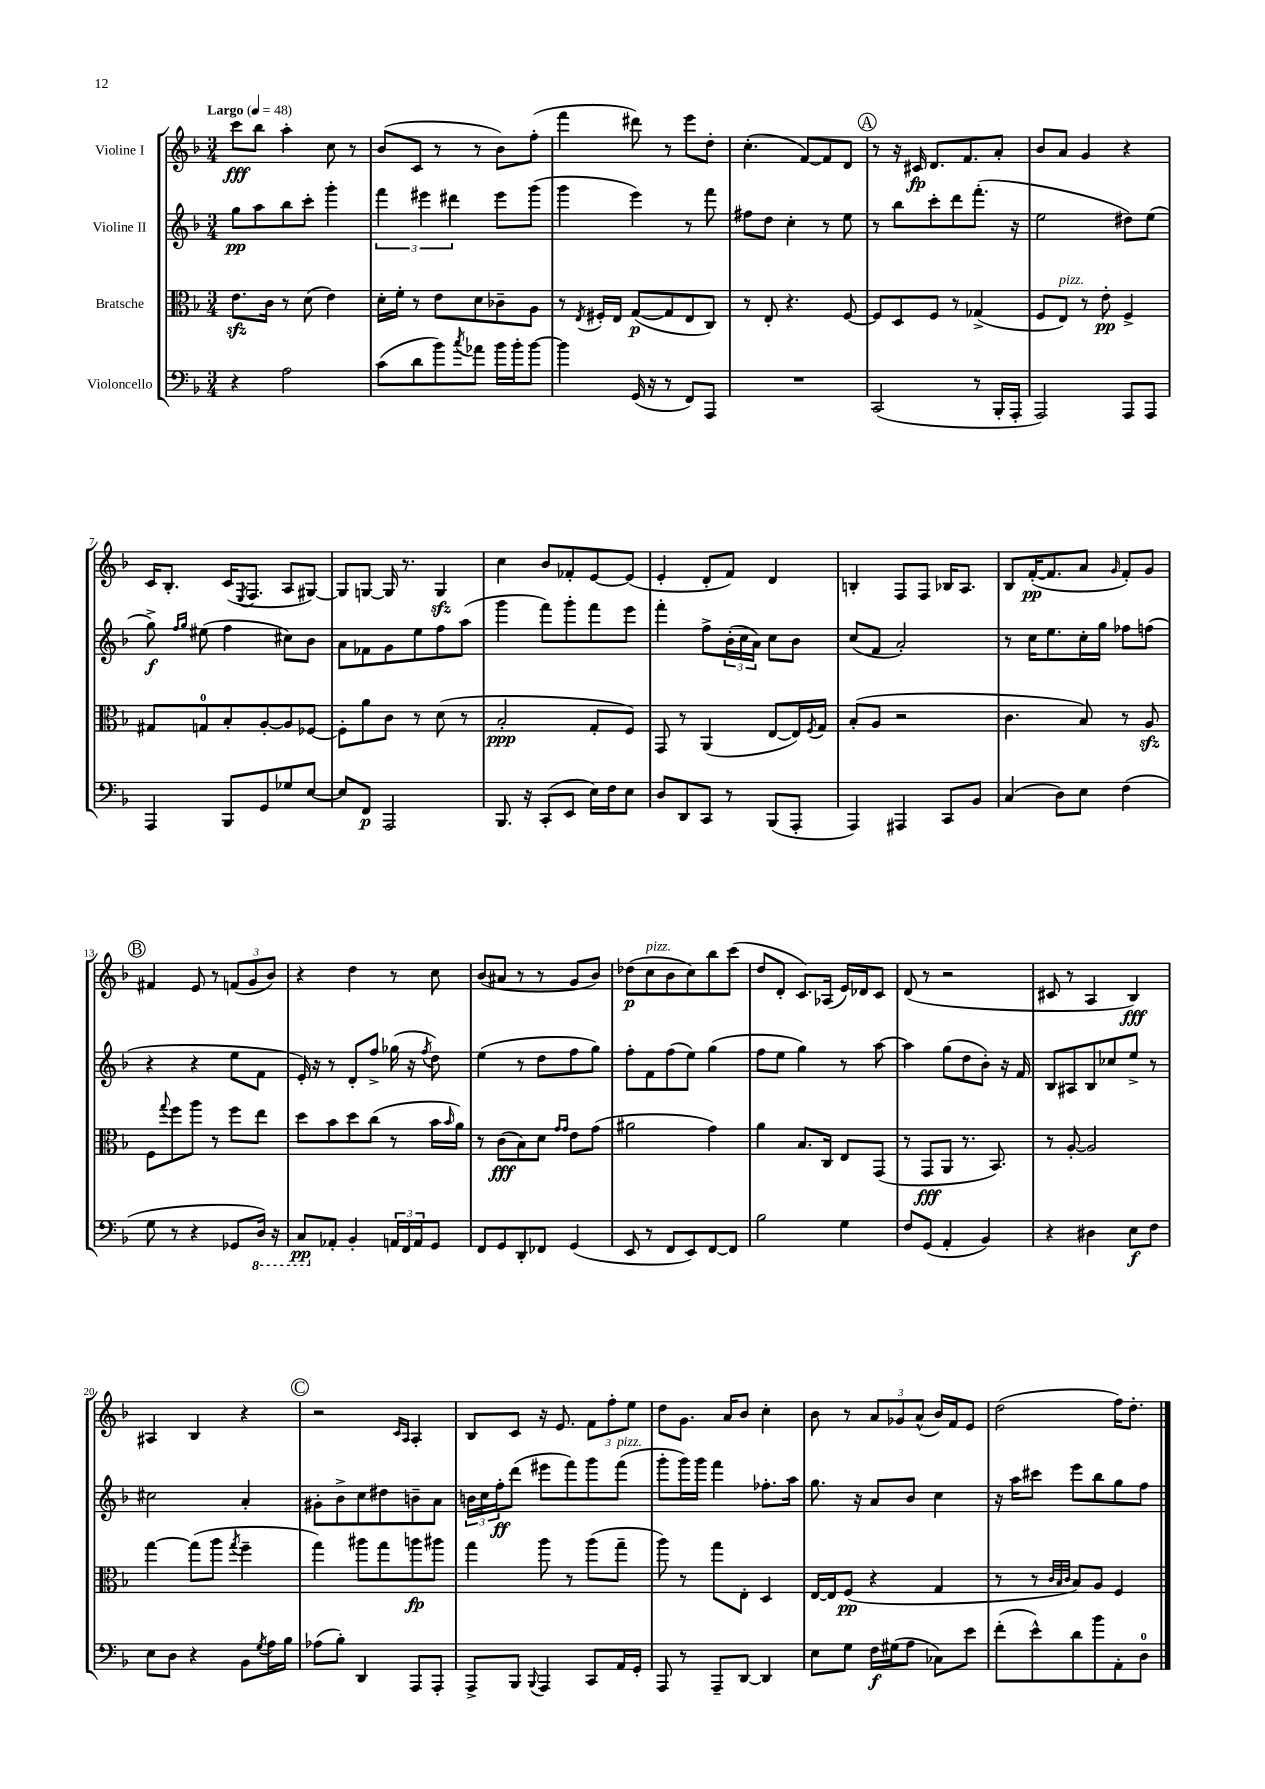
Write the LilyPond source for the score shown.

<<
\new StaffGroup <<
\new Staff = "s0" \with { instrumentName = "Violine I" } {
    \clef treble \key f \major \numericTimeSignature \time 3/4 \tempo "Largo" 4 = 48
    c'''8\fff bes''8 a''4-. c''8 r8 |
    bes'8( c'8 r8 r8 bes'8) f''8-.( |
    f'''4 dis'''8) r8 e'''8 d''8-. |
    c''4.-.( f'8~) f'8 d'8 |
    \mark \markup { \circle "A" } r8 r16 cis'16\fp d'8. f'8. a'8-. |
    bes'8 a'8 g'4 r4 |
    c'16 bes8.-. c'16( \acciaccatura { e8 } f8. a8 gis8~) |
    gis8 g8~ g16 r8. g4\sfz |
    c''4 bes'8 fes'8-. e'8~ e'8( |
    e'4-. d'8-. f'8) d'4 |
    b4-. f8 f8 bes16 a8. |
    bes8 f'16~-.\pp( f'8. a'8 \grace { g'16 } f'8-.) g'8 |
    \mark \markup { \circle "B" } fis'4 e'8 r8 \tuplet 3/2 { f'8( g'8 bes'8) } |
    r4 d''4 r8 c''8 |
    bes'8( ais'8 r8 r8 g'8 bes'8) |
    des''8\p( c''8^\markup { \italic "pizz." } bes'8 c''8) bes''8 c'''8( |
    d''8 d'8-. c'8.) aes16( e'16) des'16 c'8 |
    d'8( r8 r2 |
    cis'8 r8 a4 bes4\fff) |
    ais4 bes4 r4 |
    \mark \markup { \circle "C" } r2 \grace { c'16 a16 } a4-. |
    bes8 c'8 r16 e'8. \tuplet 3/2 { f'8 f''8-. e''8 } |
    d''8 g'8. a'16 bes'8 c''4-. |
    bes'8 r8 \tuplet 3/2 { a'8 ges'8 a'8-^( } bes'16) f'16 e'8 |
    d''2( f''16) d''8.-. \bar "|." |
}
\new Staff = "s1" \with { instrumentName = "Violine II" } {
    \clef treble \key f \major \numericTimeSignature \time 3/4
    g''8\pp a''8 bes''8 c'''8-. g'''4-. |
    \tuplet 3/2 { f'''4 eis'''4 dis'''4 } eis'''8 g'''8( |
    g'''4 e'''4) r8 f'''8 |
    fis''8 d''8 c''4-. r8 e''8 |
    \mark \markup { \circle "A" } r8 bes''8 c'''8-. d'''8 f'''8.-.( r16 |
    e''2 dis''8) e''8( |
    g''8->\f) \grace { f''16 g''16 } eis''8( f''4 cis''8) bes'8 |
    a'8 fes'8 g'8 e''8 f''8 a''8( |
    g'''4 f'''8) g'''8-. f'''8 e'''8 |
    f'''4-. f''8-> \tuplet 3/2 { bes'16-.( c''16 a'16) } c''8 bes'8 |
    c''8( f'8 a'2-.) |
    r8 c''16 e''8. c''16-. g''16 fes''8 f''8( |
    \mark \markup { \circle "B" } r4 r4 e''8 f'8 |
    e'16-.) r16 r8 d'8-. f''8-> ges''16( r16 \acciaccatura { f''8 } d''8) |
    e''4( r8 d''8 f''8 g''8) |
    f''8-. f'8 f''8( e''8) g''4( |
    f''8 e''8 g''4) r8 a''8~ |
    a''4 g''8( d''8 bes'8-.) r16 f'16 |
    bes8 ais8 bes8 ces''8 e''8-> r8 |
    cis''2 a'4-. |
    \mark \markup { \circle "C" } gis'8-. bes'8-> c''8 dis''8 b'8-- a'8 |
    \tuplet 3/2 { b'16 c''16 f''16-.\ff } d'''8( eis'''8 f'''8) g'''8 f'''8^\markup { \italic "pizz." }( |
    g'''8-. g'''16) g'''16 f'''4 fes''8.-. a''16 |
    g''8. r16 a'8 bes'8 c''4 |
    r16 a''16 cis'''8 e'''8 bes''8 g''8 f''8 \bar "|." |
}
\new Staff = "s2" \with { instrumentName = "Bratsche" } {
    \clef alto \key f \major \numericTimeSignature \time 3/4
    e'8.\sfz c'16 r8 d'8( e'4) |
    d'16-. f'16-. r8 e'8 d'8 ces'8-- a8 |
    r8 \acciaccatura { e8 } fis16-. e16 g8~\p( g8 e8 c8) |
    r8 e8-. r4. f8~ |
    \mark \markup { \circle "A" } f8 d8 f8 r8 ges4->( |
    f8 e8^\markup { \italic "pizz." }) r8 e'8-.\pp f4-> |
    gis8 g8-0 bes8-. a8~-. a8 fes8~ |
    fes8-. a'8 c'8 r8 d'8( r8 |
    bes2-.\ppp g8-. f8) |
    g,8 r8 a,4( e8~ e16) \acciaccatura { f8 } g16 |
    bes8-.( a8 r2 |
    c'4. bes8) r8 a8\sfz |
    \mark \markup { \circle "B" } f8 \appoggiatura { g''8 } f''8 a''8 r8 f''8 e''8 |
    d''8 bes'8 d''8 c''8( r8 bes'16 \grace { bes'16 } a'16) |
    r8 c'8\fff( bes8) d'8 \grace { g'16 g'16 } e'8 g'8( |
    ais'2 g'4) |
    a'4 bes8. c16 e8 g,8( |
    r8 g,8\fff a,8 r8. bes,8.) |
    r8 a8~-. a2 |
    g''4~ g''8( a''8 \acciaccatura { g''8 } f''4-- |
    \mark \markup { \circle "C" } g''4) ais''8 g''8 a''8\fp ais''8 |
    g''4 a''8 r8 a''8( g''8-- |
    a''8) r8 g''8 e8-. d4 |
    e16~ e16 f8\pp( r4 g4 |
    r8 r8 \grace { c'32 bes32 c'32 } bes8) a8 f4 \bar "|." |
}
\new Staff = "s3" \with { instrumentName = "Violoncello" } {
    \clef bass \key f \major \numericTimeSignature \time 3/4
    r4 a2 |
    c'8( d'8 bes'8) \acciaccatura { c''8 } aes'8 bes'16 bes'16-. bes'8~ |
    bes'4 g,16( r16 r8 f,8) a,,8 |
    R2. |
    \mark \markup { \circle "A" } c,2( r8 bes,,16-. a,,16-. |
    a,,2) a,,8 a,,8 |
    a,,4 bes,,8 g,8 ges8 e8~ |
    e8 f,8\p a,,2 |
    bes,,8. r16 c,8-.( e,8 e16) f16 e8 |
    d8 d,8 c,8 r8 bes,,8( a,,8-. |
    a,,4) ais,,4 c,8 bes,8 |
    c4( d8) e8 f4( |
    \mark \markup { \circle "B" } g8 r8 r4 ges,8 \ottava #-1 d,16) r16 |
    c,8\pp \ottava #0 aes,8-. bes,4-. \tuplet 3/2 { a,16 f,16 a,16 } g,8 |
    f,8 g,8 d,8-. fes,8 g,4( |
    e,8 r8 f,8 e,8) f,8~ f,8 |
    bes2 g4 |
    f8 g,8( a,4-. bes,4) |
    r4 dis4 e8\f f8 |
    e8 d8 r4 bes,8 \acciaccatura { g8 } a16 bes16 |
    \mark \markup { \circle "C" } aes8( bes8-.) d,4 a,,8 a,,8-. |
    a,,8-> bes,,8 \appoggiatura { bes,,8 } a,,4 c,8 a,16 g,16-. |
    a,,8 r8 a,,8-- d,8~ d,4 |
    e8 g8 f16\f gis16( a8 ces8) e'8 |
    f'8-.( e'8-^) d'8 bes'8 a,8-. d8-0 \bar "|." |
}
>>
>>
